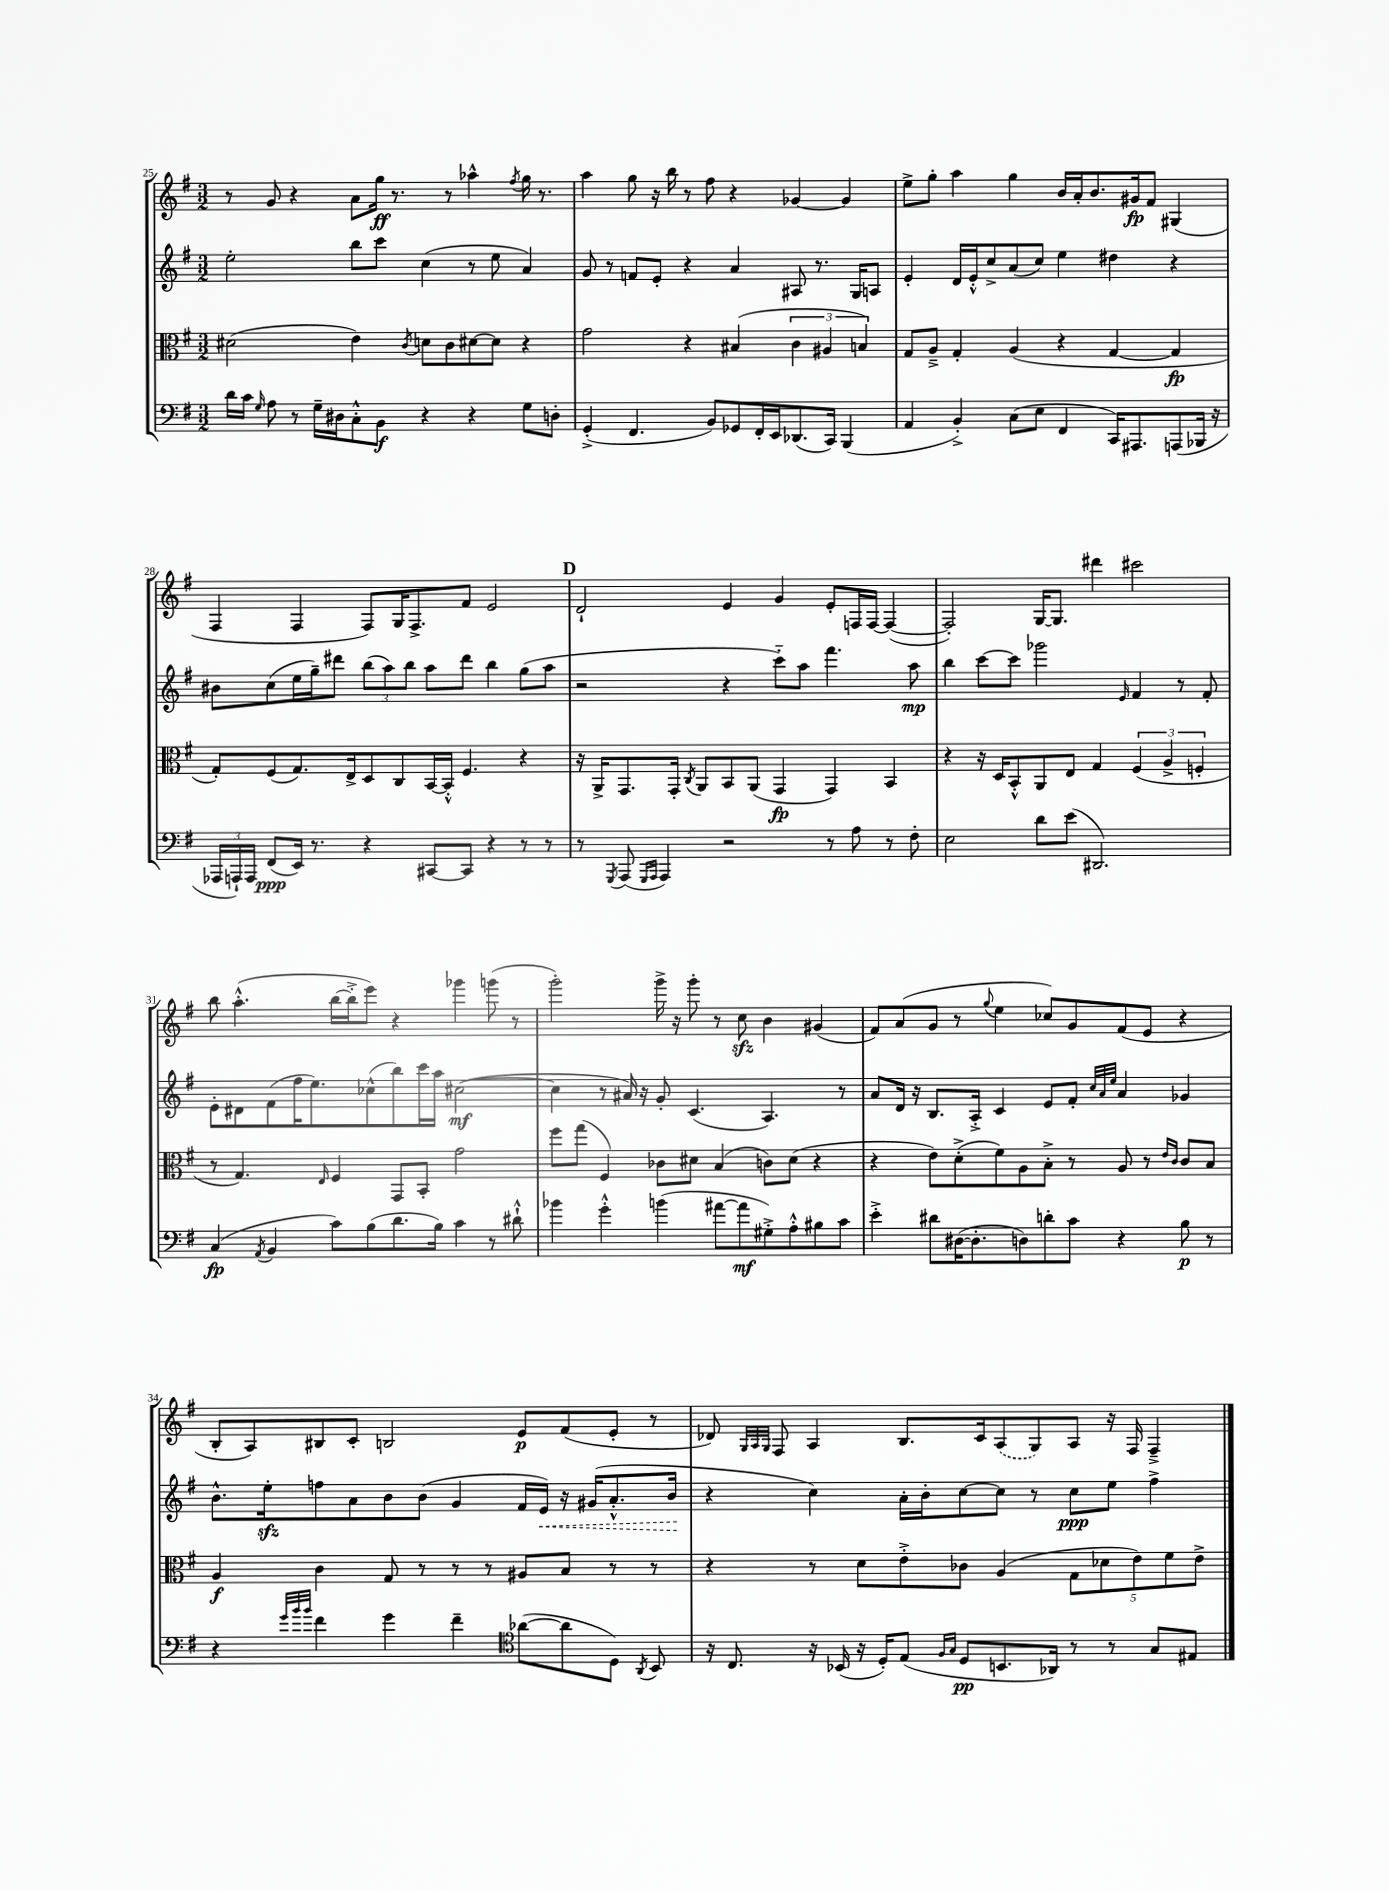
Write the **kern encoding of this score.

**kern	**dynam	**kern	**dynam	**kern	**dynam	**kern	**dynam
*part4	*part4	*part3	*part3	*part2	*part2	*part1	*part1
*staff4	*staff4	*staff3	*staff3	*staff2	*staff2	*staff1	*staff1
*clefF4	*	*clefC3	*	*clefG2	*	*clefG2	*
*k[f#]	*	*k[f#]	*	*k[f#]	*	*k[f#]	*
*M3/2	*	*M3/2	*	*M3/2	*	*M3/2	*
=25	=25	=25	=25	=25	=25	=25	=25
16d\LL	.	(2d#X\	.	2ee'\	.	8r	.
16c\JJ	.	.	.	.	.	.	.
16qqG/	.	.	.	.	.	.	.
8A\	.	.	.	.	.	8g/	.
8r	.	.	.	.	.	4r	.
16G~\LL	.	.	.	.	.	.	.
16D#X\J	.	.	.	.	.	.	.
8C'^^\	.	4e\)	.	8bb\L	.	8a\L	.
8BB\J	f	.	.	8ccc\J	.	16gg\Jk	ff
.	.	.	.	.	.	8.r	.
.	.	8qc/	.	.	.	.	.
4r	.	8dn\L	.	(4cc\	.	.	.
.	.	8c\	.	.	.	8r	.
4r	.	[8d#X\	.	8r	.	4aa-X^^\	.
.	.	8d#\J]	.	8ee\	.	.	.
.	.	.	.	.	.	8qff#/	.
8G\L	.	4r	.	4a/)	.	16gg\	.
.	.	.	.	.	.	8.r	.
8Dn'\J	.	.	.	.	.	.	.
=26	=26	=26	=26	=26	=26	=26	=26
(4GG'^/	.	2g\	.	8g/	.	4aa\	.
.	.	.	.	8r	.	.	.
4.FF#/	.	.	.	8fn/L	.	8gg\	.
.	.	.	.	8e'/J	.	16r	.
.	.	.	.	.	.	16bb\	.
.	.	4r	.	4r	.	8r	.
8BB/L)	.	.	.	.	.	8ff#\	.
8GG-X/	.	(4B#X/	.	4a/	.	4r	.
16FF#'/L	.	.	.	.	.	.	.
16EE/J	.	.	.	.	.	.	.
(8.DD-X/	.	6c\	.	8A#X/	.	[4g-X/	.
.	.	.	.	8.r	.	.	.
.	.	6A#X/	.	.	.	.	.
16CC/Jk)	.	.	.	.	.	.	.
(4BBB/	.	.	.	.	.	4g-/]	.
.	.	.	.	16G/KL	.	.	.
.	.	6Bn/)	.	.	.	.	.
.	.	.	.	8An/J	.	.	.
=27	=27	=27	=27	=27	=27	=27	=27
4AA/	.	8G/L	.	4e'/	.	8ee^\L	.
.	.	8A~^/J	.	.	.	8gg'\J	.
4BB'^/)	.	4G'/	.	16d/LL	.	4aa\	.
.	.	.	.	16e'^^/J	.	.	.
.	.	.	.	8cc^/	.	.	.
(8C\L	.	(4A/	.	(8a/	.	4gg\	.
8E\J	.	.	.	8cc/J)	.	.	.
4FF#/	.	4r	.	4ee\	.	16b/LL	.
.	.	.	.	.	.	16a'/J	.
.	.	.	.	.	.	8.b/	.
16CC/KL)	.	[4G/	.	4dd#X\	.	.	.
8.AAA#X/	.	.	.	.	.	16g#X/k	fp
.	.	.	.	.	.	8f#/J	.
(8AAAn/	.	4G/]	fp	4r	.	(4G#X/	.
16BBB-X/Jk	.	.	.	.	.	.	.
16r	.	.	.	.	.	.	.
!!LO:LB:g=z
=28	=28	=28	=28	=28	=28	=28	=28
24AAA-X/LL	.	8G'/L)	.	8b#X\L	.	4F#/	.
24AAAn`/)	.	.	.	.	.	.	.
24AAA/JJ	.	.	.	.	.	.	.
(8FF#/L	ppp	(8F#/	.	(8cc\	.	.	.
16EE/Jk)	.	8.G/)	.	16ee\L	.	4F#/	.
8.r	.	.	.	16gg~\J)	.	.	.
.	.	.	.	8ddd#X\J	.	.	.
.	.	16E^/k	.	.	.	.	.
4r	.	8D/	.	(12bb\L	.	8F#/L)	.
.	.	.	.	12aa\)	.	.	.
.	.	8C/	.	.	.	16G/K	.
.	.	.	.	12bb\J	.	.	.
.	.	.	.	.	.	8.F#^/	.
[8CC#X/L	.	[16BB/L	.	8aa\L	.	.	.
.	.	16BB'^^/JJ]	.	.	.	.	.
8CC#/J]	.	4.F#/	.	8ddd#\J	.	8f#/J	.
4r	.	.	.	4bb\	.	2e/	.
8r	.	4r	.	(8gg\L	.	.	.
8r	.	.	.	8aa\J	.	.	.
!!LO:REH:place=s1:t=D
=29	=29	=29	=29	=29	=29	=29	=29
8r	.	16r	.	2r	.	2d`/	.
.	.	16AA^/KL	.	.	.	.	.
8qGGG/	.	.	.	.	.	.	.
(8AAA/	.	8.GG/	.	.	.	.	.
16qqGGG/LL	.	.	.	.	.	.	.
16qqAAA/JJ	.	.	.	.	.	.	.
4AAA/)	.	.	.	.	.	.	.
.	.	16GG'/Jk	.	.	.	.	.
.	.	8qC/	.	.	.	.	.
.	.	8AA/L	.	.	.	.	.
2r	.	8BB/	.	4r	.	4e/	.
.	.	(8AA/J	.	.	.	.	.
.	.	4GG/	fp	8ccc\L)	.	4g/	.
.	.	.	.	8aa\J	.	.	.
8r	.	4GG/)	.	4.fff#\	.	8e'/L	.
8A\	.	.	.	.	.	16Fn/L	.
.	.	.	.	.	.	[16F/JJ	.
8r	.	4BB/	.	.	.	(4F/_	.
8F#'\	.	.	.	8aa\	mp	.	.
=30	=30	=30	=30	=30	=30	=30	=30
2E\	.	4r	.	4bb\	.	2F'/])	.
.	.	16r	.	[8ccc\L	.	.	.
.	.	16D/KL	.	.	.	.	.
.	.	8BB'^^/	.	8ccc\J]	.	.	.
8d\L	.	8AA/	.	2ggg-X\	.	[16G/KL	.
.	.	.	.	.	.	8.G/J]	.
(8e\J	.	8E/J	.	.	.	.	.
2.DD#X/)	.	4G/	.	.	.	4ddd#X\	.
.	.	.	.	16qqe/	.	.	.
.	.	(6F#/	.	4f#/	.	2ccc#X\	.
.	.	6A^/	.	.	.	.	.
.	.	.	.	8r	.	.	.
.	.	6Fn'/	.	.	.	.	.
.	.	.	.	8f#'/	.	.	.
!!LO:LB:g=z
=31	=31	=31	=31	=31	=31	=31	=31
(4C/	fp	8r	.	8e'\L	.	8bb\	.
.	.	4.G/)	.	8d#X\	.	(4.aa'^^\	.
8qAA/	.	.	.	.	.	.	.
4BB/	.	.	.	(8f#\	.	.	.
.	.	.	.	16ff#\K	.	.	.
.	.	.	.	8.ee\)	.	.	.
.	.	16qqE/	.	.	.	.	.
8c\L)	.	4F#/	.	.	.	[16bb\LL	.
.	.	.	.	.	.	16bb'^\J]	.
(8B\	.	.	.	(8cc-X^^\	.	8eee\J)	.
8.d\	.	8GG/L	.	8bb\)	.	4r	.
.	.	8BB'/J	.	16ccc\L	.	.	.
16B\Jk)	.	.	.	16aa\JJ	.	.	.
4c\	.	2g\	.	([2cc#X\	mf	4ggg-X\	.
8r	.	.	.	.	.	(8gggn\	.
8d#X`^^\	.	.	.	.	.	8r	.
=32	=32	=32	=32	=32	=32	=32	=32
4b-X\	.	8ff#\L	.	4cc#\]	.	2ggg'\)	.
.	.	(8gg\J	.	.	.	.	.
4g'^^\	.	4F#/)	.	8r	.	.	.
.	.	.	.	16a#X/)	.	.	.
.	.	.	.	16r	.	.	.
(4bn\	.	8c-X\L	.	8g'/	.	16ggg^\	.
.	.	.	.	.	.	16r	.
.	.	8d#X\J	.	(4.c/	.	8ggg'\	.
[8a#X\L	.	(4B/	.	.	.	8r	.
8a#\]	mf	.	.	.	.	8cczz\	.
8G#X'^\)	.	8cn\L)	.	4.A/)	.	4b\	.
8A'^^\	.	(8d#\J	.	.	.	.	.
8B#X\	.	4r	.	.	.	(4g#X/	.
8c\J	.	.	.	8r	.	.	.
=33	=33	=33	=33	=33	=33	=33	=33
4e'^\	.	4r	.	8a/L	.	8f#/L)	.
.	.	.	.	16d/Jk	.	(8a/	.
.	.	.	.	16r	.	.	.
8d#X\L	.	8e\L)	.	8.B/L	.	8g/J	.
([16D#X\K	.	(8d'^\	.	.	.	8r	.
8.D#'\]	.	.	.	16A'^/Jk	.	.	.
.	.	.	.	.	.	8qqgg/	.
.	.	8f#\)	.	4c/	.	4ee\	.
8Dn\)	.	8A\	.	.	.	.	.
8dn'\	.	8B'^\J	.	8e/L	.	8cc-X/L)	.
8c\J	.	8r	.	8f#'/J	.	8g/	.
.	.	.	.	32qqcc/LLL	.	.	.
.	.	.	.	32qqa/	.	.	.
.	.	.	.	32qqee/JJJ	.	.	.
4r	.	8A/	.	4a/	.	(8f#/	.
.	.	8r	.	.	.	8e/J	.
.	.	16qqe/LL	.	.	.	.	.
.	.	16qqc/JJ	.	.	.	.	.
8B\	p	8c/L	.	4g-X/	.	4r	.
8r	.	8B/J	.	.	.	.	.
!!LO:LB:g=z
=34	=34	=34	=34	=34	=34	=34	=34
4r	.	4A/	f	8.b^^\L	.	8B'/L	.
.	.	.	.	.	.	8A/)	.
.	.	.	.	16eezz'\k	.	.	.
32qqg/LLL	.	.	.	.	.	.	.
32qqb/	.	.	.	.	.	.	.
32qqb/JJJ	.	.	.	.	.	.	.
4f#\	.	4c\	.	8ffn\	.	8B#X/	.
.	.	.	.	8a\	.	8c'/J	.
4g\	.	8G/	.	8b\	.	2Bn/	.
.	.	8r	.	(8b\J	.	.	.
4f#~\	.	8r	.	4g/	.	.	.
.	.	8r	.	.	.	.	.
*clefC4	*	*	*	*	*	*	*
([8a-X\L	.	8A#X/L	.	16f#/LL	.	8e/L	p
!	!	!	!	!	!LO:HP:b	!	!
.	.	.	.	16e/JJ)	<	.	.
8a-\]	.	8B/J	.	16r	.	(8f#/	.
.	.	.	.	(16g#X/KL	.	.	.
8D\J)	.	8r	.	8.a'^^/	.	8e'/J	.
8qAA/	.	.	.	.	.	.	.
8BB/	.	8r	.	.	.	8r	.
.	.	.	.	16b/Jk	.	.	.
.	.	.	.	.	[	.	.
=35	=35	=35	=35	=35	=35	=35	=35
16r	.	4r	.	4r	.	8d-X/)	.
8.C/	.	.	.	.	.	.	.
.	.	.	.	.	.	32qqG/LLL	.
.	.	.	.	.	.	32qqA/	.
.	.	.	.	.	.	32qqG/JJJ	.
.	.	.	.	.	.	8F#/	.
16r	.	8r	.	4cc\)	.	4A/	.
(16BB-X/	.	.	.	.	.	.	.
16r	.	8d\L	.	.	.	.	.
16D'/KL)	.	.	.	.	.	.	.
(8E/J	.	8e'^\	.	16a'\LL	.	8.B/L	.
.	.	.	.	16b'\J	.	.	.
16qqF#/LL	.	.	.	.	.	.	.
16qqG/JJ	.	.	.	.	.	.	.
8D/L	pp	8c-X\J	.	[8cc\	.	.	.
.	.	.	.	.	.	16c/k	.
8.BBn/	.	(4A/	.	8cc\J]	.	(8A/	.
.	.	.	.	8r	.	8G/)	.
16AA-X/Jk)	.	.	.	.	.	.	.
8r	.	10G\L	.	8cc\L	ppp	8A/J	.
.	.	10d-X\	.	.	.	.	.
8r	.	.	.	8ee\J	.	16r	.
.	.	.	.	.	.	16F#/	.
.	.	10e\)	.	.	.	.	.
8G/L	.	.	.	4ff#^\	.	4F#~^/	.
.	.	10f#\	.	.	.	.	.
8E#X/J	.	.	.	.	.	.	.
.	.	10e^\J	.	.	.	.	.
==	==	==	==	==	==	==	==
*-	*-	*-	*-	*-	*-	*-	*-
